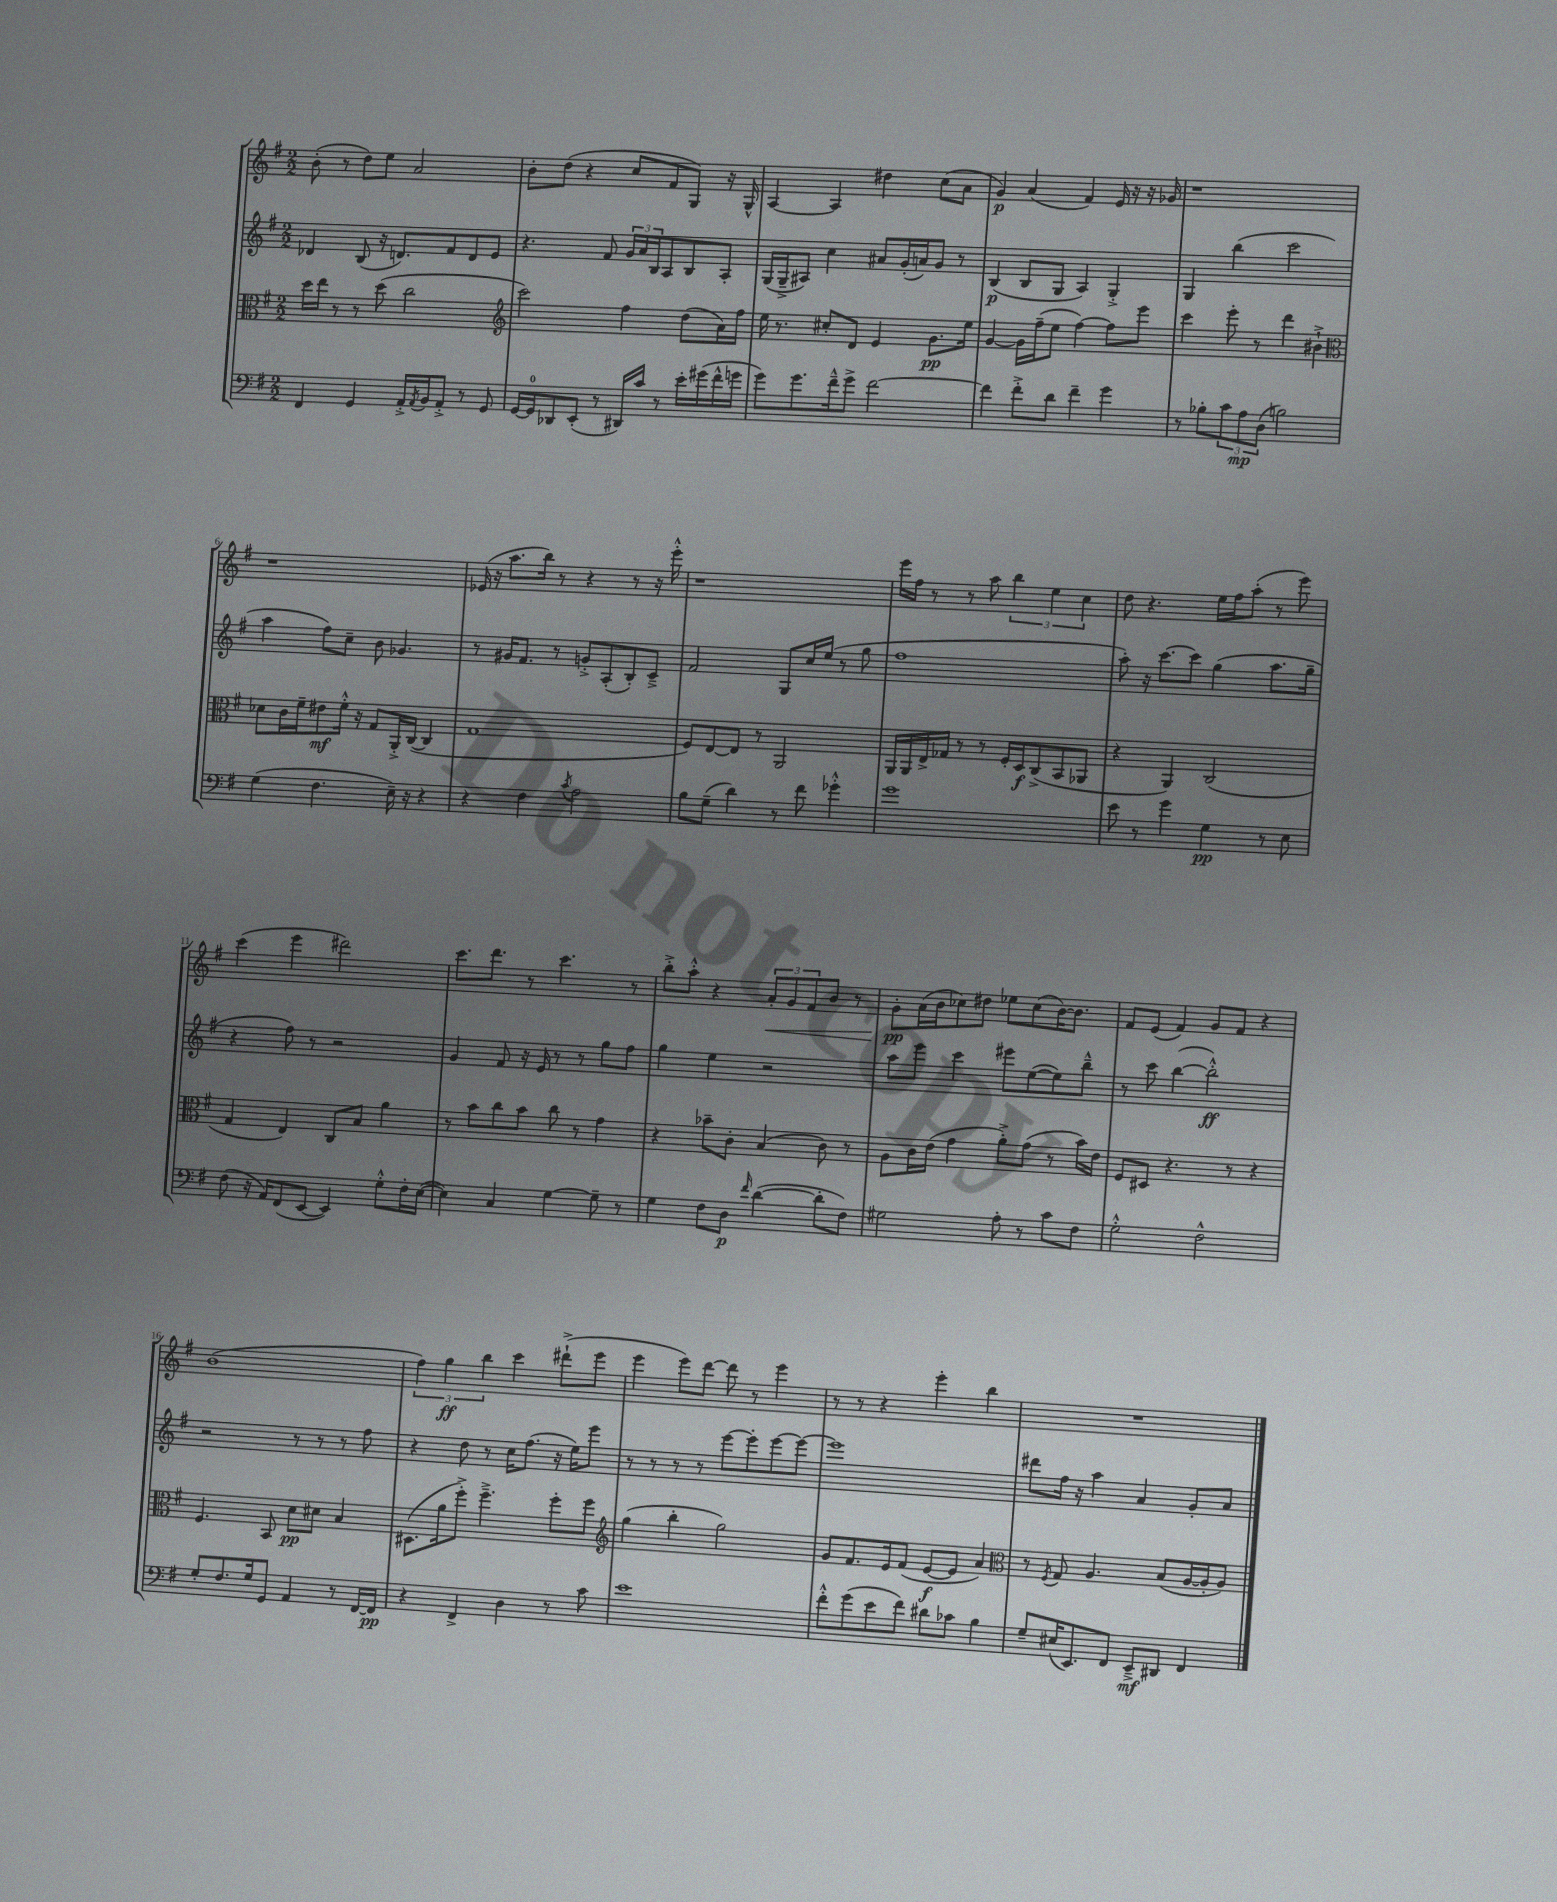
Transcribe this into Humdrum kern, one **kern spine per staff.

**kern	**dynam	**kern	**dynam	**kern	**dynam	**kern	**dynam
*part4	*part4	*part3	*part3	*part2	*part2	*part1	*part1
*staff4	*staff4	*staff3	*staff3	*staff2	*staff2	*staff1	*staff1
*clefF4	*	*clefC3	*	*clefG2	*	*clefG2	*
*k[f#]	*	*k[f#]	*	*k[f#]	*	*k[f#]	*
*M2/2	*	*M2/2	*	*M2/2	*	*M2/2	*
=1	=1	=1	=1	=1	=1	=1	=1
4FF#/	.	16dd\LL	.	4d-X/	.	(8b'\	.
.	.	16ee\JJ	.	.	.	.	.
.	.	8r	.	.	.	8r	.
4GG/	.	8r	.	(8B/	.	8dd\L)	.
.	.	(8dd\	.	16r	.	8ee\J	.
.	.	.	.	8.dn/L)	.	.	.
16AA'^/LL	.	2cc\	.	.	.	2a/	.
8qAA/	.	.	.	.	.	.	.
16BB/J	.	.	.	.	.	.	.
8AA'^/J	.	.	.	8f#/	.	.	.
8r	.	.	.	8d/	.	.	.
8GG/	.	.	.	8e/J	.	.	.
=2	=2	=2	=2	=2	=2	=2	=2
*	*	*clefG2	*	*	*	*	*
[16GG/LL	.	2ccc\)	.	4.r	.	8b'\L	.
16GG/J]	.	.	.	.	.	.	.
8DD-X/	.	.	.	.	.	(8dd\J	.
(8EE'/J	.	.	.	.	.	4r	.
8r	.	.	.	8f#/	.	.	.
16DD#X/LL)	.	4ff#\	.	24g/LL	.	8cc/L	.
.	.	.	.	24a/	.	.	.
16c/JJ	.	.	.	.	.	.	.
.	.	.	.	24B/J	.	.	.
8r	.	.	.	8A/	.	8f#/	.
16e'\LL	.	(8dd\L	.	8B/	.	8G/J)	.
(16g#X\	.	.	.	.	.	.	.
16f#^^\	.	16a\L)	.	8A'/J	.	16r	.
16gn\JJ	.	16ff#\JJ	.	.	.	16G^^/	.
=3	=3	=3	=3	=3	=3	=3	=3
8g\L)	.	16ee\	.	(16G/LL	.	[4A/	.
.	.	8.r	.	16G~^/J	.	.	.
8.g\	.	.	.	8A#X/J)	.	.	.
.	.	8cc#X'/L	.	4cc\	.	4A/]	.
16f#~^^\k	.	.	.	.	.	.	.
8g^\J	.	8d/J	.	.	.	.	.
[2f#\	.	4e/	.	8a#X/L	.	4dd#X\	.
.	.	.	.	(16g'/L	.	.	.
.	.	.	.	16an/J)	.	.	.
.	.	8.g\L	pp	8g/J	.	(8cc\L	.
.	.	.	.	8r	.	8a\J	.
.	.	16ee\Jk	.	.	.	.	.
=4	=4	=4	=4	=4	=4	=4	=4
4f#\]	.	[4g/	.	(4B/	p	4g/)	p
8f#'^\L	.	16g\LL]	.	8B/L	.	(4a/	.
.	.	(16ff#~\J	.	.	.	.	.
8d\J	.	8ee\J	.	8G/J	.	.	.
4f#~\	.	[4ff#\)	.	4A/)	.	4f#/)	.
4g\	.	8ff#\L]	.	4G'^/	.	16e/	.
.	.	.	.	.	.	16r	.
.	.	8eee\J	.	.	.	16r	.
.	.	.	.	.	.	16g-X/	.
=5	=5	=5	=5	=5	=5	=5	=5
8r	.	4ccc\	.	4G/	.	1r	.
8B-X'\L	.	.	.	.	.	.	.
12c\	.	8eee'\	.	(4bb\	.	.	.
12A\	mp	.	.	.	.	.	.
.	.	8r	.	.	.	.	.
(12D\J	.	.	.	.	.	.	.
2Bn\)	.	4ddd\	.	2ccc\	.	.	.
.	.	4b#X`^\	.	.	.	.	.
!!LO:LB:g=z
=6	=6	=6	=6	=6	=6	=6	=6
*	*	*clefC3	*	*	*	*	*
(4G\	.	8d-X\L	.	4aa\	.	1r	.
.	.	16c\L	.	.	.	.	.
.	.	16f#~\J	.	.	.	.	.
4.F#\	.	8e#X\	mf	8ff#\L)	.	.	.
.	.	16f#'^^\Jk	.	8cc~\J	.	.	.
.	.	16r	.	.	.	.	.
.	.	8G/L	.	8b\	.	.	.
16E~\)	.	16AA'^/L	.	4.g-X/	.	.	.
16r	.	([16C/JJ	.	.	.	.	.
4r	.	4C/]	.	.	.	.	.
=7	=7	=7	=7	=7	=7	=7	=7
4r	.	1G	.	8r	.	(16e-X/	.
.	.	.	.	.	.	16r	.
.	.	.	.	16g#X/KL	.	8.aa\L	.
.	.	.	.	8.f#/J	.	.	.
4F#\	.	.	.	.	.	.	.
.	.	.	.	.	.	16bb\Jk)	.
.	.	.	.	8r	.	8r	.
8qc/	.	.	.	.	.	.	.
2A\	.	.	.	8gn'^/L	.	4r	.
.	.	.	.	(8A'/	.	.	.
.	.	.	.	8B'/)	.	8r	.
.	.	.	.	8c~^/J	.	16r	.
.	.	.	.	.	.	16eee'^^\	.
=8	=8	=8	=8	=8	=8	=8	=8
8B\L	.	8F#/L)	.	2f#/	.	1r	.
(8G~\J	.	[8E/	.	.	.	.	.
4d\)	.	8E/J]	.	.	.	.	.
.	.	8r	.	.	.	.	.
8r	.	2AA/	.	8G/L	.	.	.
8f#\	.	.	.	16cc/L	.	.	.
.	.	.	.	(16ee/JJ	.	.	.
4g-X'^^\	.	.	.	8r	.	.	.
.	.	.	.	8gg\	.	.	.
=9	=9	=9	=9	=9	=9	=9	=9
1g	.	16AA/LL	.	1ff#	.	16eee\LL	.
.	.	16AA/	.	.	.	16ff#\JJ	.
.	.	16E^/	.	.	.	8r	.
.	.	16G-X/JJ	.	.	.	.	.
.	.	8r	.	.	.	8r	.
.	.	8r	.	.	.	8aa\	.
.	.	16F#'/LL	.	.	.	6bb\	.
.	.	16D/J	f	.	.	.	.
.	.	(8C^/	.	.	.	.	.
.	.	.	.	.	.	6ee\	.
.	.	8BB/	.	.	.	.	.
.	.	.	.	.	.	6cc\	.
.	.	8AA-X/J	.	.	.	.	.
=10	=10	=10	=10	=10	=10	=10	=10
8e\	.	4r	.	8aa'\)	.	8dd\	.
8r	.	.	.	16r	.	4.r	.
.	.	.	.	[8.ccc\L	.	.	.
4g\	.	4AA/)	.	.	.	.	.
.	.	.	.	8ccc\J]	.	.	.
4G\	pp	(2C/	.	(4gg\	.	16ee\LL	.
.	.	.	.	.	.	16ff#\J	.
.	.	.	.	.	.	(8aa'\J	.
8r	.	.	.	8.aa\L	.	8r	.
8E\	.	.	.	.	.	8eee\)	.
.	.	.	.	16gg~\Jk	.	.	.
!!LO:LB:g=z
=11	=11	=11	=11	=11	=11	=11	=11
(8F#\	.	4G/	.	4r	.	(4ccc\	.
16r	.	.	.	.	.	.	.
16AA/KL)	.	.	.	.	.	.	.
(8FF#/	.	4E/)	.	8ff#\)	.	4eee\	.
[8EE/J	.	.	.	8r	.	.	.
4EE/])	.	8C/L	.	2r	.	2ddd#X\)	.
.	.	8B/J	.	.	.	.	.
8G'^^\L	.	4a\	.	.	.	.	.
16F#'\L	.	.	.	.	.	.	.
([16E\JJ	.	.	.	.	.	.	.
=12	=12	=12	=12	=12	=12	=12	=12
4E\])	.	8r	.	4g/	.	8.ccc\L	.
.	.	8b\L	.	.	.	.	.
.	.	.	.	.	.	8.ddd\J	.
4C/	.	8cc\	.	8f#/	.	.	.
.	.	8b\J	.	16r	.	8r	.
.	.	.	.	16e/	.	.	.
[4G\	.	8cc\	.	8r	.	4.ccc\	.
.	.	8r	.	8r	.	.	.
8G~\]	.	4g\	.	8gg\L	.	.	.
8r	.	.	.	8ff#\J	.	8r	.
=13	=13	=13	=13	=13	=13	=13	=13
4G\	.	4r	.	4gg\	.	8bb'^\L	.
.	.	.	.	.	.	8aa'^^\J	.
8F#\L	.	8b-X~\L	.	4ee\	.	4r	.
8D\J	p	8c'\J	.	.	.	.	.
16qqf#/	.	.	.	.	.	.	.
!	!	!	!	!	!	!	!LO:HP:b
([4d\	.	(4B/	.	2r	.	12a'/L	<
.	.	.	.	.	.	12g/	.
.	.	.	.	.	.	12f#/	.
8d'\L]	.	8c\)	.	.	.	8b/J	.
8F#\J)	.	8r	.	.	.	8r	.
=14	=14	=14	=14	=14	=14	=14	=14
2G#X\	.	8A\L	.	8aa\L	.	8g'\L	pp
.	.	16c\L	.	8eee\J	.	(16a\L	[
.	.	(16e\JJ	.	.	.	16b\J	.
.	.	4g\	.	4ccc\	.	8cc-X\)	.
.	.	.	.	.	.	8dd#X\J	.
8A'\	.	8a'^\L)	.	8eee#X\L	.	8ee-X\L	.
8r	.	(8g\J	.	([8ee\	.	(8cc-\	.
8c\L	.	8r	.	8ee\])	.	[16b\K)	.
.	.	.	.	.	.	8.b\J]	.
8F#\J	.	16b\LL)	.	8bb~^^\J	.	.	.
.	.	16e\JJ	.	.	.	.	.
=15	=15	=15	=15	=15	=15	=15	=15
2G'^^\	.	8F#/L	.	8r	.	8f#/L	.
.	.	8D#X/J	.	8ccc\	.	(8e/J	.
.	.	4.r	.	([4bb\	.	4f#/)	.
2F#^^\	.	.	.	2bb'^^\])	ff	8g/L	.
.	.	8r	.	.	.	8f#/J	.
.	.	4r	.	.	.	4r	.
!!LO:LB:g=z
=16	=16	=16	=16	=16	=16	=16	=16
8G'/L	.	4.F#/	.	2r	.	(1b	.
8.F#/	.	.	.	.	.	.	.
16G/k	.	.	.	.	.	.	.
8GG/J	.	8BB/	.	.	.	.	.
4AA/	.	8d\L	pp	8r	.	.	.
.	.	8d#X\J	.	8r	.	.	.
8r	.	4B/	.	8r	.	.	.
[16FF#/LL	.	.	.	8ff#\	.	.	.
16FF#/JJ]	pp	.	.	.	.	.	.
=17	=17	=17	=17	=17	=17	=17	=17
4r	.	(8.D#X\L	.	4r	.	6ff#\)	.
.	.	.	.	.	.	6gg\	ff
.	.	16a\k	.	.	.	.	.
4FF#^/	.	8ff#'^\J)	.	8dd\	.	.	.
.	.	.	.	.	.	6bb\	.
.	.	4.ff#~^\	.	8r	.	.	.
4D\	.	.	.	16cc\KL	.	4ccc\	.
.	.	.	.	(8.ff#\J	.	.	.
8r	.	8ff#'\L	.	16r	.	(8ddd#X`^\L	.
.	.	.	.	16ee\KL)	.	.	.
8c\	.	8ff#\J	.	8eee\J	.	8eee\J	.
=18	=18	=18	=18	=18	=18	=18	=18
*	*	*clefG2	*	*	*	*	*
1e	.	(4gg\	.	8r	.	4eee\	.
.	.	.	.	8r	.	.	.
.	.	4bb'\	.	8r	.	8eee\L)	.
.	.	.	.	8r	.	[8ddd\J	.
.	.	2gg\)	.	[8eee\L	.	8ddd\]	.
.	.	.	.	8eee'\]	.	8r	.
.	.	.	.	[8eee\	.	4eee\	.
.	.	.	.	8eee\J_	.	.	.
=19	=19	=19	=19	=19	=19	=19	=19
8f#'^^\L	.	8g/L	.	1eee]	.	8r	.
(8g\	.	8.f#/	.	.	.	8r	.
8e\	.	.	.	.	.	4r	.
.	.	16e/k	.	.	.	.	.
8f#\J)	.	(8f#/J	.	.	.	.	.
8d#X\L	.	[8e/L	f	.	.	4eee'\	.
8c-X\J	.	8e/J]	.	.	.	.	.
4B\	.	4a/)	.	.	.	4bb\	.
=20	=20	=20	=20	=20	=20	=20	=20
*	*	*clefC3	*	*	*	*	*
8G~/L	.	8r	.	8ddd#X\L	.	1r	.
.	.	8qF#/	.	.	.	.	.
(16E#X/K	.	8G/	.	16ff#\Jk	.	.	.
8.EE/)	.	.	.	16r	.	.	.
.	.	4.A/	.	4aa\	.	.	.
8FF#/J	.	.	.	.	.	.	.
8EE~^/L	mf	.	.	4a/	.	.	.
8DD#X/J	.	(8B/L	.	.	.	.	.
4FF#/	.	[16A/L	.	8g'/L	.	.	.
.	.	16A'/J]	.	.	.	.	.
.	.	8A/J)	.	8a/J	.	.	.
==	==	==	==	==	==	==	==
*-	*-	*-	*-	*-	*-	*-	*-
